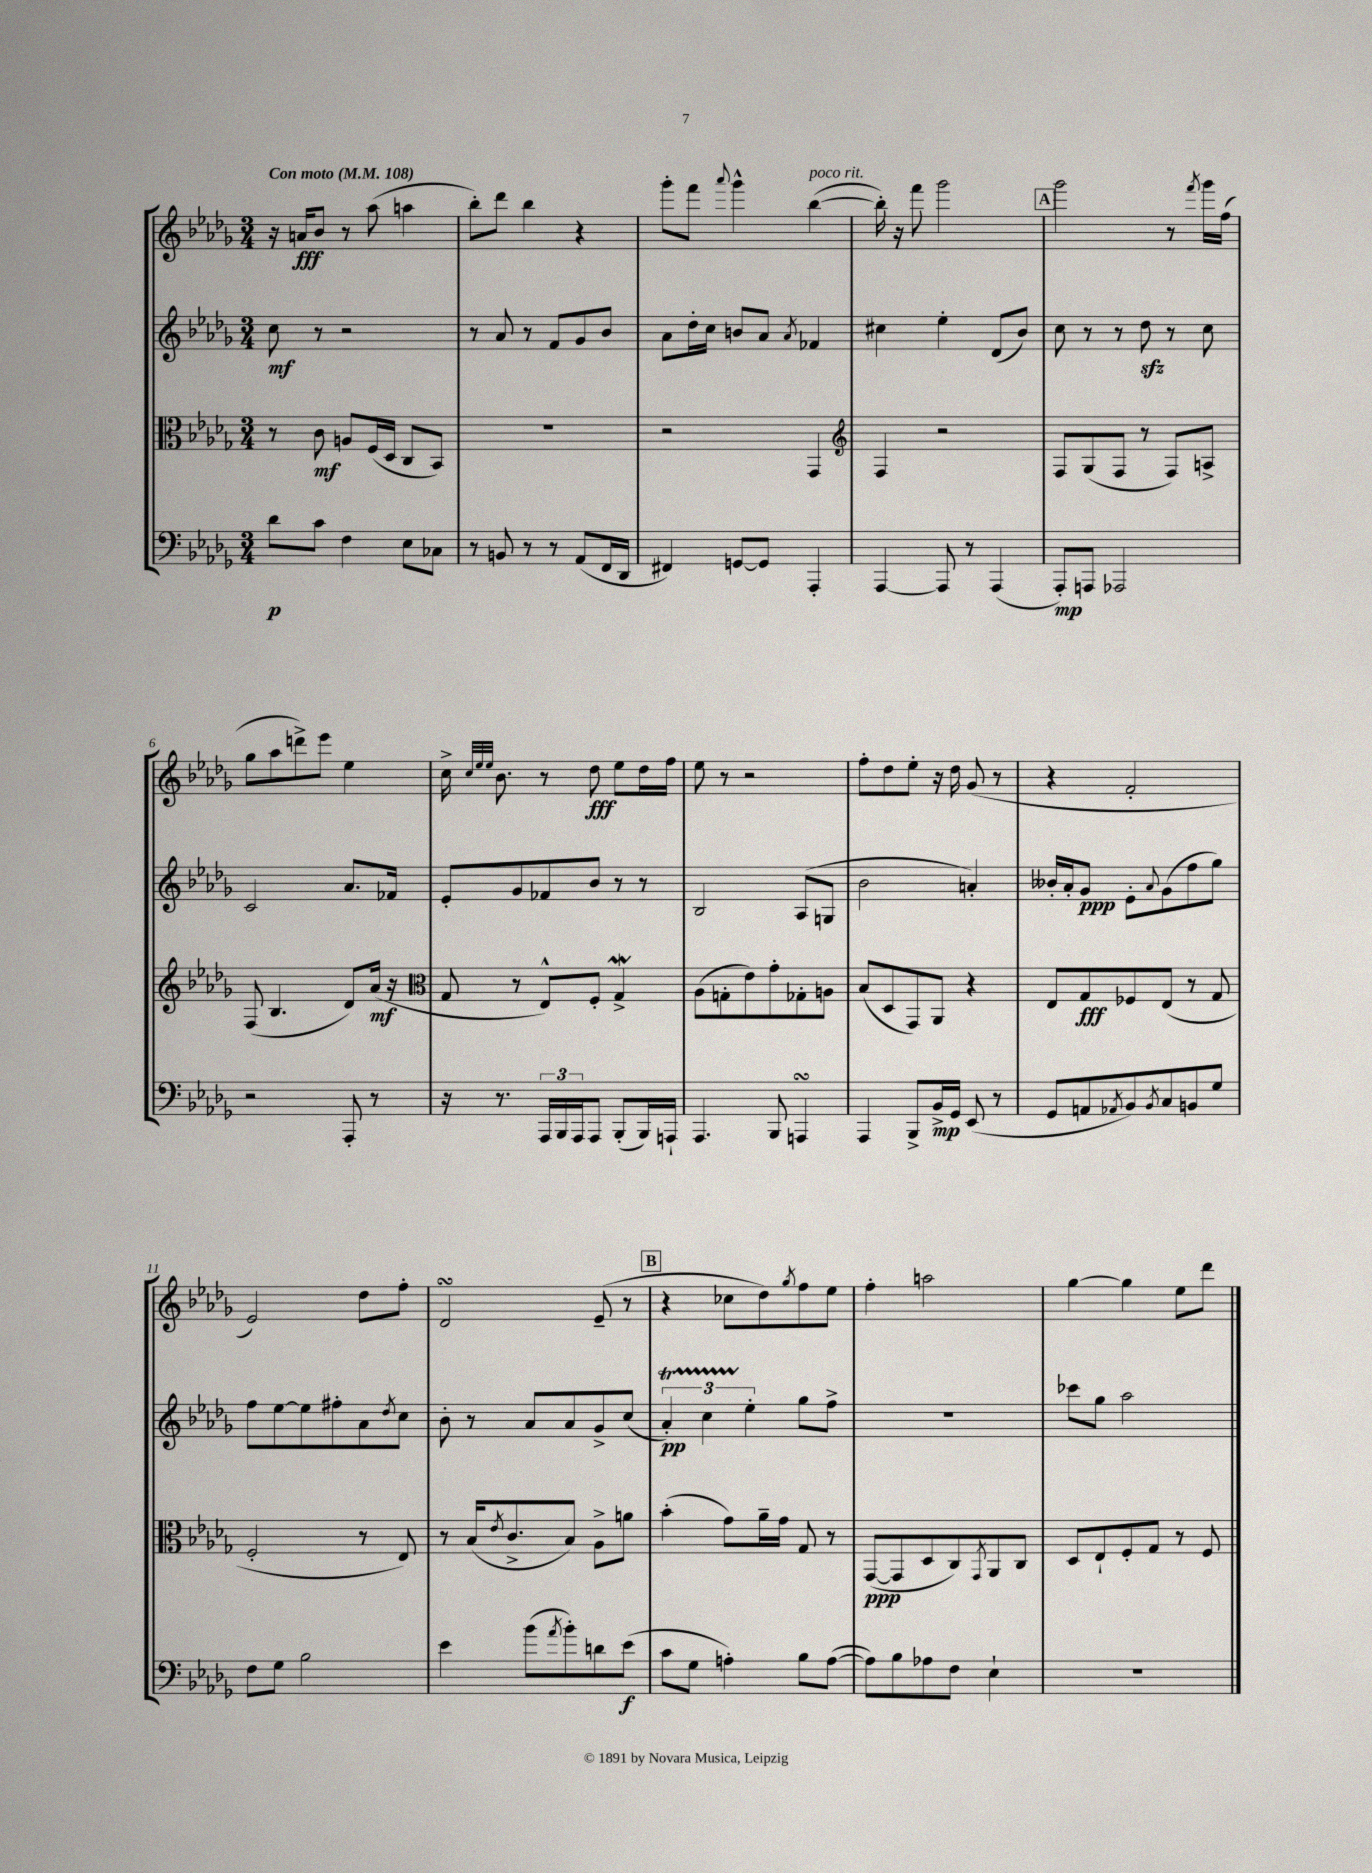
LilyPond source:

<<
\new StaffGroup <<
\new Staff = "s0" {
    \clef treble \key des \major \numericTimeSignature \time 3/4 \tempo "Con moto" 4 = 108
    r16 a'16\fff bes'8 r8 aes''8( a''4 |
    bes''8-.) des'''8 bes''4 r4 |
    ges'''8-. f'''8 \appoggiatura { aes'''8 } ges'''4-^ bes''4~^\markup { \italic "poco rit." }( |
    bes''16-.) r16 f'''8 ges'''2 |
    \mark \markup { \box "A" } ges'''2 r8 \acciaccatura { f'''8 } ges'''16 f''16( |
    ges''8 aes''8 d'''8->) ees'''8 ees''4 |
    c''16-> \grace { c''32 ees''32 ees''32 } bes'8. r8 des''8\fff ees''8 des''16 f''16 |
    ees''8 r8 r2 |
    f''8-. des''8 ees''8-. r16 des''16 ges'8( r8 |
    r4 f'2-. |
    ees'2) des''8 f''8-. |
    des'2\turn ees'8--( r8 |
    \mark \markup { \box "B" } r4 ces''8 des''8) \acciaccatura { ges''8 } f''8 ees''8 |
    f''4-. a''2 |
    ges''4~ ges''4 ees''8 des'''8 \bar "|." |
}
\new Staff = "s1" {
    \clef treble \key des \major \numericTimeSignature \time 3/4
    c''8\mf r8 r2 |
    r8 aes'8 r8 f'8 ges'8 bes'8 |
    aes'8 des''16-. c''16 b'8 aes'8 \acciaccatura { aes'8 } fes'4 |
    cis''4 ees''4-. des'8( bes'8) |
    \mark \markup { \box "A" } c''8 r8 r8 des''8\sfz r8 c''8 |
    c'2 aes'8. fes'16 |
    ees'8-. ges'8 fes'8 bes'8 r8 r8 |
    bes2 aes8( g8 |
    bes'2 a'4-.) |
    beses'16-. aes'16-. ges'8\ppp ees'8-. \appoggiatura { aes'8 } ges'8( f''8 ges''8) |
    f''8 ees''8~ ees''8 fis''8-. aes'8 \acciaccatura { des''8 } c''8 |
    bes'8-. r8 aes'8 aes'8 ges'8-> c''8( |
    \mark \markup { \box "B" } \tuplet 3/2 { aes'4-.\startTrillSpan\pp) c''4 ees''4-.\stopTrillSpan } ges''8 f''8-> |
    R2. |
    ces'''8 ges''8 aes''2 \bar "|." |
}
\new Staff = "s2" {
    \clef alto \key des \major \numericTimeSignature \time 3/4
    r8 c'8\mf a8 f16( des16 c8 bes,8) |
    R2. |
    r2 ges,4 |
    \clef treble f4 r2 |
    \mark \markup { \box "A" } f8 ges8( f8 r8 f8) a8-> |
    f8( bes4. des'8) aes'16\mf( r16 |
    \clef alto ges8 r8 ees8-^) f8-. ges4->\mordent |
    aes8( g8-. ees'8) ges'8-. ges8-. a8 |
    bes8( des8 ges,8) aes,8 r4 |
    ees8 ges8\fff fes8 ees8( r8 ges8 |
    f2-. r8 ees8) |
    r8 bes16( \acciaccatura { ees'8 } c'8.-> bes8) aes8-> a'8 |
    \mark \markup { \box "B" } bes'4-.( ges'8) aes'16-- ges'16 ges8 r8 |
    ges,8~\ppp( ges,8 des8 c8) \acciaccatura { ges,8 } aes,8 c8 |
    des8 ees8-! f8-. ges8 r8 f8 \bar "|." |
}
\new Staff = "s3" {
    \clef bass \key des \major \numericTimeSignature \time 3/4
    des'8\p c'8 f4 ees8 ces8 |
    r8 b,8 r8 r8 aes,8( f,16 des,16 |
    fis,4) g,8~ g,8 aes,,4-. |
    aes,,4~ aes,,8 r8 aes,,4( |
    \mark \markup { \box "A" } aes,,8-.\mp) a,,8 aes,,2 |
    r2 aes,,8-. r8 |
    r16 r8. \tuplet 3/2 { aes,,16 bes,,16 aes,,16 } aes,,8 bes,,8-.( bes,,16) a,,16-! |
    aes,,4. bes,,8 a,,4\turn |
    aes,,4 bes,,8-> bes,16->\mp ges,16 ees,8( r8 |
    ges,8 a,8 \acciaccatura { aes,8 } bes,8) \acciaccatura { bes,8 } c8 b,8 ges8 |
    f8 ges8 bes2 |
    ees'4 bes'8( \acciaccatura { aes'8 } bes'8-.) d'8 ees'8\f( |
    \mark \markup { \box "B" } c'8 ges8 a4-.) bes8 a8~( |
    a8) bes8 aes8 f8 ees4-! |
    R2. \bar "|." |
}
>>
>>
